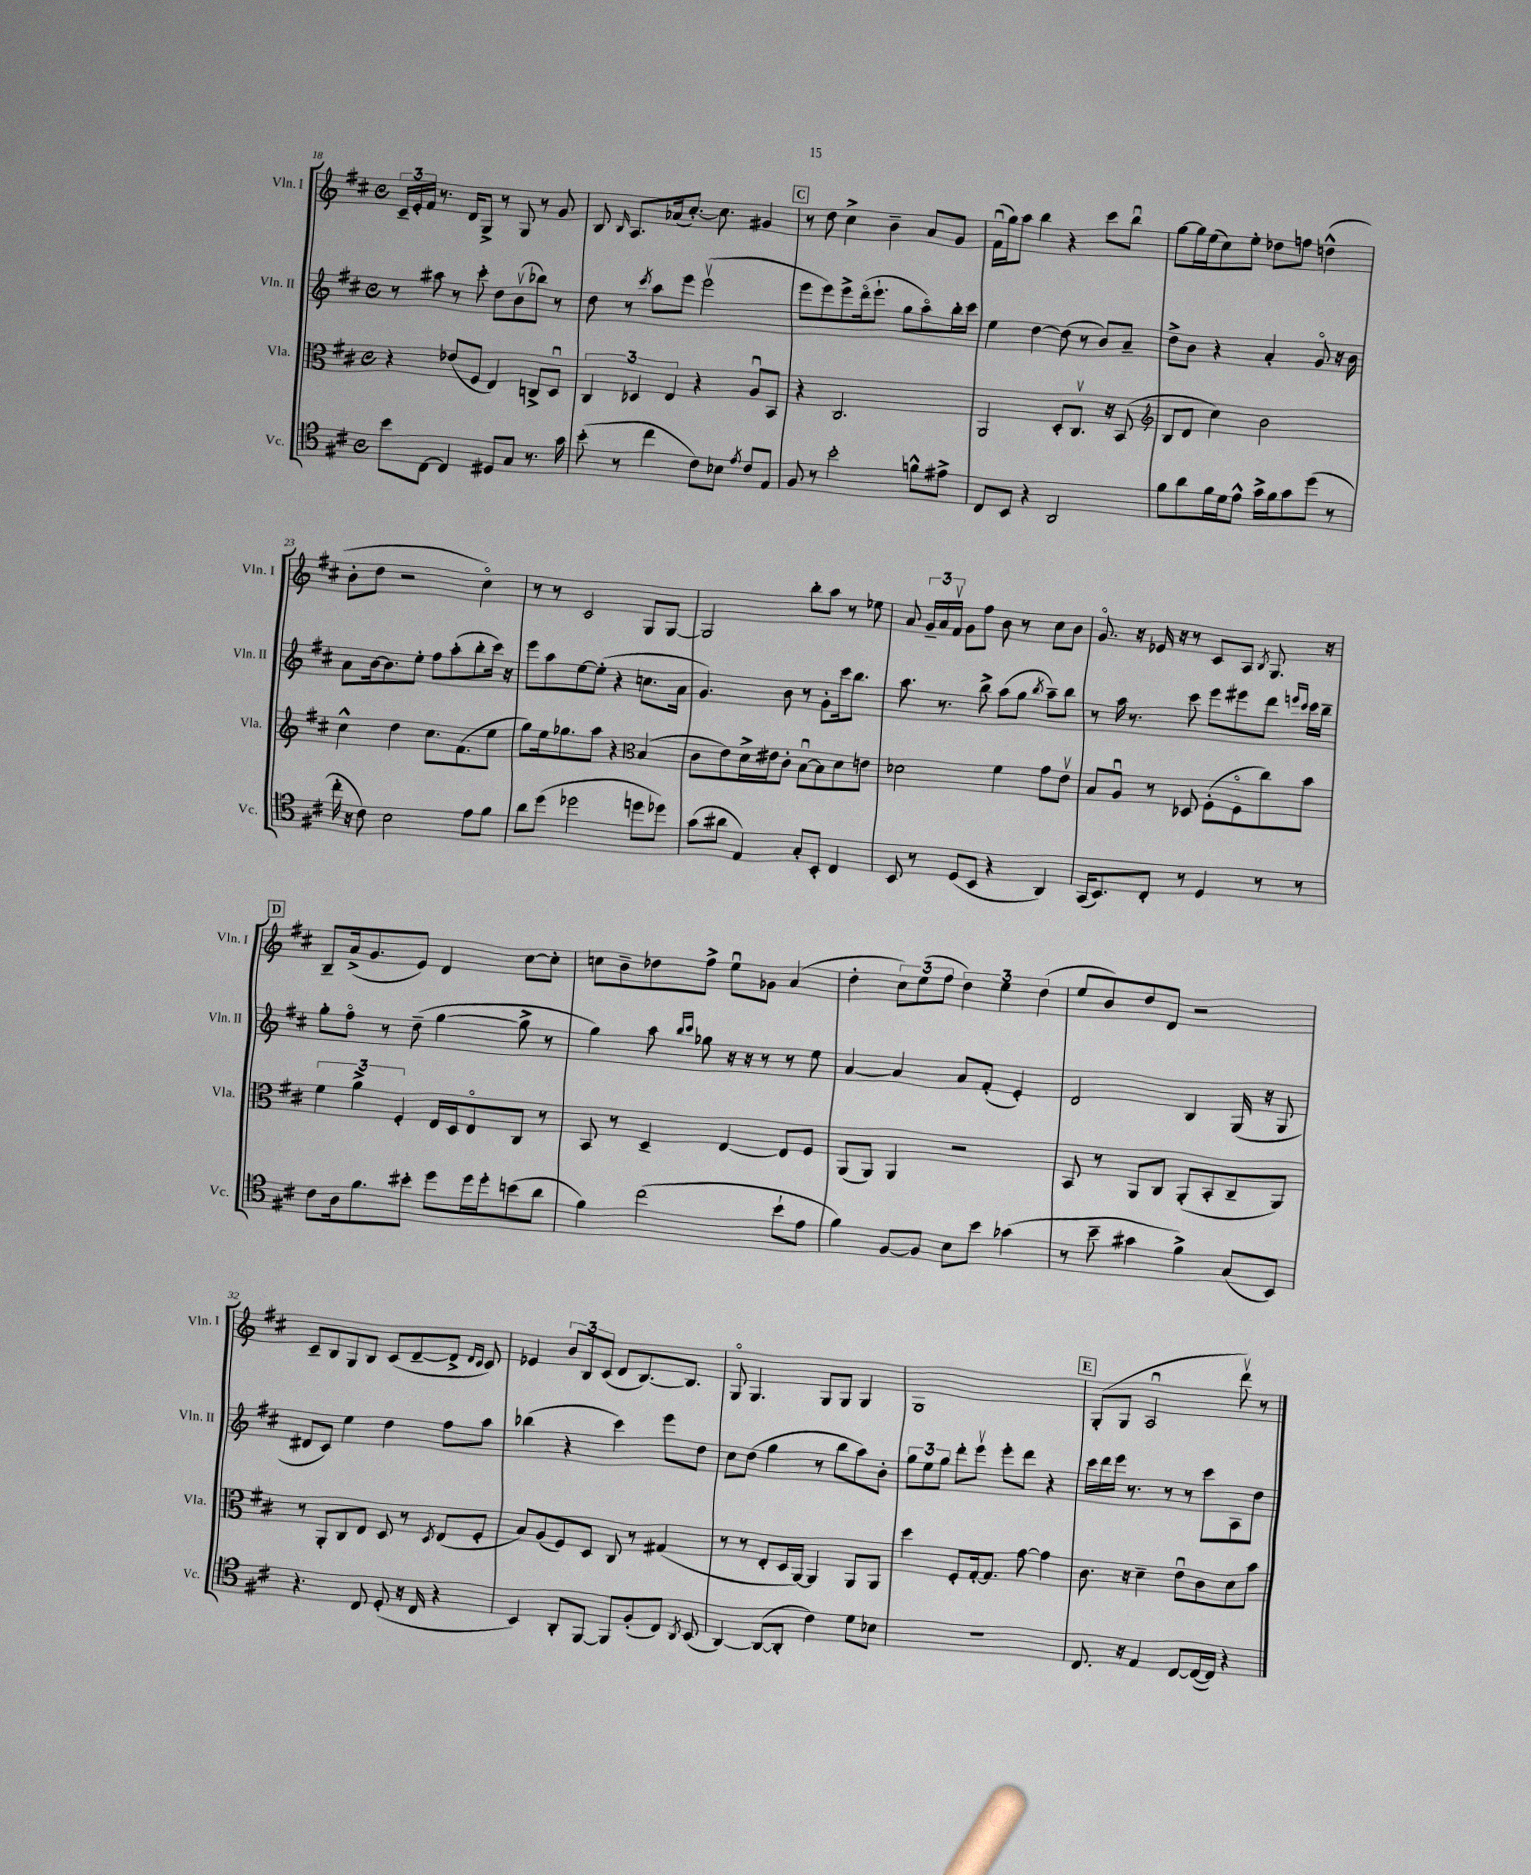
<<
\new StaffGroup <<
\new Staff = "s0" \with { instrumentName = "Vln. I" shortInstrumentName = "Vln. I" } {
    \clef treble \key d \major \defaultTimeSignature \time 4/4
    \autoBeamOff \tuplet 3/2 { cis'16[-- e'16-. fis'16] } r8. d'16[ g8]-> r8 g8 r8 g'8 |
    b8 \grace { b16 } a8.[ aes'16( cis''8.]~-.) cis''8. gis'4 |
    \mark \markup { \box "C" } r8 d''8 cis''4-> b'4-- a'8[ g'8] |
    fis'16[\downbow( g''16) a''8] b''4 r4 cis'''8[ b''8]\downbow |
    g''8[~ g''16 e''16( cis''8) e''8]-. des''8[ f''8] d''4-^( |
    b'8[-. d''8] r2 cis''4\flageolet) |
    r8 r8 cis'2 g8[ g8]~ |
    g2 b''8[-. a''8] r8 ees''8 |
    a'8 \tuplet 3/2 { g'16[-- a'16 fis'16]\upbow } g'8[ fis''8] b'8 r8 cis''8[ b'8] |
    g'8.\flageolet r16 ees'16 r16 r8 cis'8[ a8] \acciaccatura { b8 } g8. r16 |
    \mark \markup { \box "D" } b8[-- a'16->( g'8. e'8]) d'4 cis''8[~ cis''8]-. |
    c''8[ b'8-- des''8 fis''8]-> e''8[\downbow ges'8] a'4( |
    d''4-. \tuplet 3/2 { cis''8[) e''8( fis''8] } \tuplet 3/2 { d''4) e''4 d''4( } |
    e''8[ b'8) d''8 d'8] r2 |
    cis'8[-- b8 g8 b8] cis'8[( d'8~-- d'8]-> \grace { d'16[ cis'16] } cis'8) |
    ees'4 \tuplet 3/2 { b'8[ b8 cis'8]( } d'8[ b8.~) b8.] |
    g8\flageolet g4. g8[ g8] g4 |
    g1 |
    \mark \markup { \box "E" } g8[-.( g8] a2\downbow d'''8\upbow) r8 \bar "|." |
}
\new Staff = "s1" \with { instrumentName = "Vln. II" shortInstrumentName = "Vln. II" } {
    \clef treble \key d \major \defaultTimeSignature \time 4/4
    \autoBeamOff r8 ais''8 r8 cis'''8-. d''8[ b'8\upbow( bes''8]) r8 |
    d''8 r8 \acciaccatura { cis'''8 } a''8[ e'''8] e'''2\upbow( |
    \mark \markup { \box "C" } e'''8[ e'''8) e'''8-> d'''16\flageolet( e'''8.]-! g''8[ a''8\flageolet) b''16-. cis'''16] |
    e''4 d''4~ d''8( r8 b'8[) a'8]-- |
    d''8[-> b'8] r4 a'4-. g'8\flageolet r16 b'16 |
    a'8[ b'16~ b'8. e''8]-. fis''8[ a''8-.( b''8-. cis'''16]) r16 |
    e'''8[ a''8 e''8~ e''8]-.( r4 c''8.[ a'16] |
    g'4.) b'8 r8 g'8[-. cis'''16 b''8.] |
    a''8. r8. b''8-> a''8[( g''8] \acciaccatura { b''8 } a''8[--) b''8] |
    r8 a''16 r8. cis'''8 e'''8[ eis'''8 d'''8] \grace { e'''16[ cis'''16] } cis'''16[ b''16]-- |
    \mark \markup { \box "D" } g''8[-. fis''8]\flageolet r8 d''8--( g''4~ g''8-> r8 |
    g''4) a''8 \grace { b''16[ cis'''16] } ges''8 r16 r16 r8 r8 e''8 |
    a'4~ a'4 a'8[ fis'8]-.( e'4-.) |
    d'2 b4 g16( r16 g8 |
    dis'8[ cis'8]) e''4 d''4 fis''8[ a''8] |
    bes''4( r4 cis'''4) e'''8[ d''8] |
    cis''8[ d''8]( g''4 r8 b''8[ a''8) b'8]-. |
    \tuplet 3/2 { g''8[ e''8 g''8] } d'''8[-. e'''8]\upbow e'''8[-. d'''8] r4 |
    \mark \markup { \box "E" } cis'''16[ d'''16 e'''16] r8. r8 r8 cis'''8[ a8 d''8] \bar "|." |
}
\new Staff = "s2" \with { instrumentName = "Vla." shortInstrumentName = "Vla." } {
    \clef alto \key d \major \defaultTimeSignature \time 4/4
    \autoBeamOff r4 ees'8[( fis8] e4) c8[-> d8]\downbow |
    \tuplet 3/2 { cis4 des4 e4 } r4 a8[\downbow b,8] |
    \mark \markup { \box "C" } r4 cis2. |
    a,2 d8[-. cis8.]\upbow r16 b,8( |
    \clef treble b8[ d'8] cis''4) b'2 |
    cis''4-^ d''4 cis''8.[ fis'8.( e''8] |
    g''8[) e''16 ges''8. a''8] r4 \clef alto b4( |
    cis'8[ e'8) d'16-> eis'16 cis'8]-. b8[~\downbow b8 d'8 e'8] |
    des'2 fis'4 g'8[ e'8]\upbow |
    b8[ a8]\downbow r8 des8 fis8[-.( fis8\flageolet cis''8) b'8] |
    \mark \markup { \box "D" } \tuplet 3/2 { fis'4 a'4-> fis4-. } e16[ d16 e8\flageolet cis8] r8 |
    b,8 r8 d4-- e4~ e8[ fis8] |
    a,8[( a,8]) a,4 r2 |
    b,8 r8 a,8[ cis8] a,8[-.( b,8-. cis8-- a,8]) |
    r8 a,8[-. cis8 e8] d8 r8 \acciaccatura { d8 } e8[( fis8]-. |
    b8[) a8( fis8) d8] cis8 r8 gis4( |
    r8 r8 e8[-. d16 a,16]~) a,4 a,8[ a,8] |
    d''4 fis8[-. g16~-. g8.] g'8~ g'4 |
    \mark \markup { \box "E" } cis'8. r16 d'4-- e'8[\downbow cis'8 d'8 b'8] \bar "|." |
}
\new Staff = "s3" \with { instrumentName = "Vc." shortInstrumentName = "Vc." } {
    \clef tenor \key d \major \defaultTimeSignature \time 4/4
    \autoBeamOff b'8[ cis8]~ cis4 dis8[ g8] r8. g'16 |
    b'8-.( r8 cis''4 cis'8[) bes8] \acciaccatura { e'8 } cis'8[ e8] |
    \mark \markup { \box "C" } fis8 r8 b'2-. f'8[-^ eis'8]-> |
    cis8[ b,8] r4 a,2 |
    fis'8[ a'8 fis'16 d'16 e'8]-^ g'16[-> fis'16 g'8 d''8]( r8 |
    cis''16-. r16 cis'8) b2 e'8[ fis'8] |
    a'8[ d''8]( des''2 d''8[ des''8]) |
    g'8[( ais'8] e4) g8[-. b,8]-. cis4 |
    b,8 r8 d8[( b,8] r4 a,4) |
    g,16[( b,8.) cis8]-. r8 d4 r8 r8 |
    \mark \markup { \box "D" } cis'8[ a16 fis'8. bis'8]-. d''8[ d''16 d''16-. b'8( a'8] |
    fis'4) cis''2( b'8[-! e'8] |
    fis'4) fis8[~ fis8] b8[ b'8] ges'4( |
    r8 b'8-- gis'4 fis'4->) g8[( b,8]) |
    r4. cis8 d8-.( r16 cis16 r4 |
    b,4) a,8[-. fis,8]~ fis,8[ fis8-.( cis8]) \acciaccatura { a,8 } b,8( |
    a,4~) a,8[~( a,8]-. cis'4) d'8[ bes8] |
    R1 |
    \mark \markup { \box "E" } cis8. r16 e4 cis8[~ cis16~( cis16]) r4 \bar "|." |
}
>>
>>
\layout { \context { \Score currentBarNumber = #18 } }
